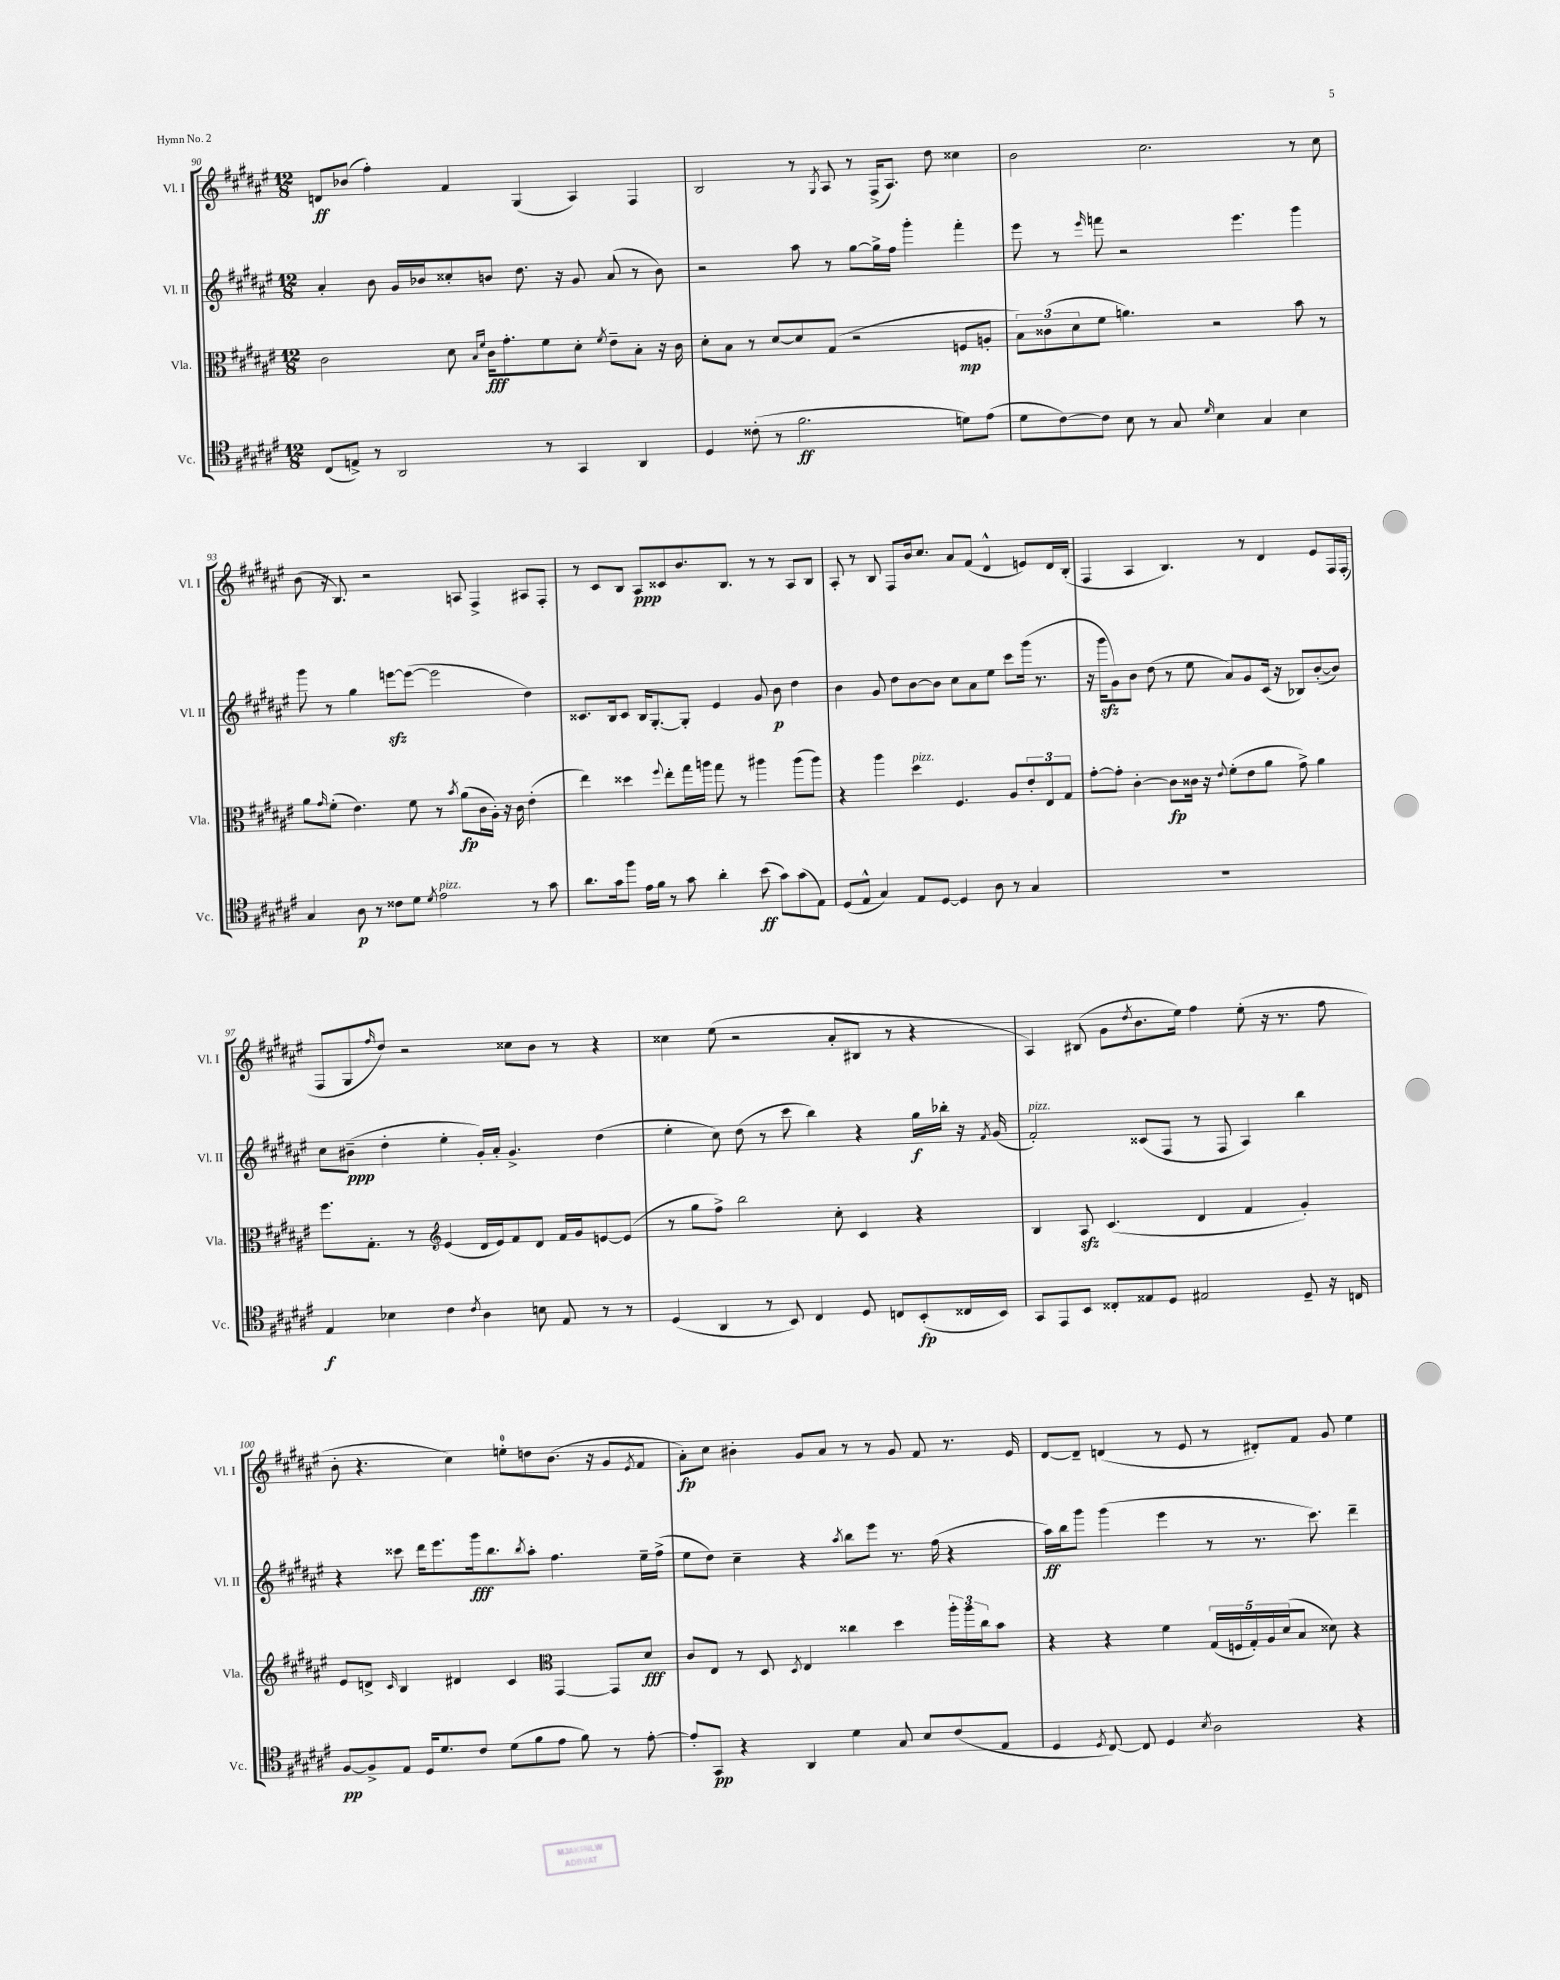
<<
\new StaffGroup <<
\new Staff = "s0" \with { instrumentName = "Vl. I" shortInstrumentName = "Vl. I" } {
    \clef treble \key fis \major \numericTimeSignature \time 12/8
    d'8\ff bes'8( fis''4-.) fis'4 gis4( ais4) fis4 |
    b2 r8 \acciaccatura { gis8 } ais8 r8 fis16->( ais8.) dis''8 cisis''4 |
    b'2 cis''2. r8 cis''8 |
    b'8( r16 b8.) r2 a8 fis4-> ais8 fis8-. |
    r8 cis'8 b8 ais8\ppp cisis'8 b'8. b8. r8 r8 ais8 b8 |
    ais8-. r8 b8 fis8 b'16 cis''8. ais'8 fis'8( dis'4-^ e'8) dis'16 b16-.( |
    fis4 ais4 b4.) r8 dis'4 eis'8 fis16 fis16-.( |
    fis8 gis8 \grace { fis''16 } dis''8) r2 cisis''8 b'8 r8 r4 |
    cisis''4 eis''8( r2 ais'8-. bis8 r8 r4 |
    ais4) bis8( gis'8 \acciaccatura { dis''8 } b'8. eis''16) fis''4 eis''8-.( r16 r8. fis''8 |
    b'8-. r4. cis''4) e''8-0-. d''8 b'8.( r16 gis'8 \acciaccatura { eis'8 } fis'8 |
    ais'8-.\fp) cis''8 bis'4-. gis'8 ais'8 r8 r8 gis'8 fis'8 r8. eis'16 |
    dis'8~ dis'8-- d'4( r8 eis'8 r8 dis'8-.) fis'8 gis'8 eis''4 \bar "|." |
}
\new Staff = "s1" \with { instrumentName = "Vl. II" shortInstrumentName = "Vl. II" } {
    \clef treble \key fis \major \numericTimeSignature \time 12/8
    ais'4-. b'8 gis'16 bes'16 cisis''8-. b'8 dis''8. r16 gis'8 ais'8( r8 b'8) |
    r2 ais''8 r8 gis''8~ gis''16-> fis''16 gis'''4-. fis'''4-. |
    eis'''8 r8 \grace { eis'''16 } f'''8 r2 eis'''4. gis'''4 |
    gis'''8 r8 gis''4 e'''8~\sfz e'''8~( e'''2 dis''4) |
    cisis'8. b16 cisis'8 b16 gis8.~-. gis8-. eis'4 gis'8 b'8\p dis''4 |
    b'4 gis'8 dis''8 b'8~ b'8 cis''8 ais'8 eis''8 cis'''8 gis'''16( r8. |
    r16 gis'''16\sfz gis'8) b'8 dis''8( r8 eis''8 ais'8) gis'8 cis'16( r16 bes8) b'8~-.( b'8) |
    cis''8 bis'8--\ppp( dis''4-. eis''4-. gis'16-.) ais'16-. gis'4.-> dis''4( |
    eis''4-. cis''8) dis''8( r8 cis'''8 b''4) r4 gis''16\f bes''16-. r16 \acciaccatura { fis'8 } gis'16( |
    fis'2-.^\markup { \italic "pizz." }) cisis'8( fis8 r8 fis8 ais4) b''4 |
    r4 cisis'''8 dis'''16 eis'''8. gis'''16\fff b''8. \acciaccatura { b''8 } ais''8-. fis''4. eis''16-- fis''16->( |
    eis''8 dis''8) cis''4-- r4 \acciaccatura { ais''8 } b''8 eis'''8 r8. fis''16( r4 |
    ais''16\ff) b''16 gis'''8 gis'''4( eis'''4 r8 r8. cis'''8.) dis'''4-- \bar "|." |
}
\new Staff = "s2" \with { instrumentName = "Vla." shortInstrumentName = "Vla." } {
    \clef alto \key fis \major \numericTimeSignature \time 12/8
    cis'2 dis'8 \grace { b16 fis'16 } cis'16\fff gis'8.-. fis'8 dis'8-. \acciaccatura { fis'8 } eis'8-- b8-. r16 cis'16 |
    dis'8-. b8 r8 dis'8~ dis'8 gis8( r2 f8\mp a8-. |
    \tuplet 3/2 { b8) cisis'8( dis'8 } fis'8 a'4.) r2 b'8 r8 |
    ais'8 \grace { gis'16 } fis'8-.( eis'4.) fis'8 r8 \acciaccatura { b'8 } ais'8\fp( cis'16 ais16-.) r16 cis'16 eis'4-.( |
    eis''4) disis''4 \appoggiatura { fis''8 } eis''8-. gis''16 a''16 gis''8 r8 ais''4 ais''8( ais''8) |
    r4 ais''4 dis''4^\markup { \italic "pizz." } fis4. ais8 \tuplet 3/2 { eis'8-. eis8 gis8 } |
    gis'8~-. gis'8-. cis'4~-. cis'8\fp cisis'16 r16 \appoggiatura { eis'8 } fis'8-.( eis'8 ais'8 gis'8->) ais'4 |
    fis''8. gis8.-. r8 \clef treble eis'4( dis'16 eis'16) fis'8 dis'8 fis'16 gis'16 e'8~ e'8( |
    r8 gis''8 fis''8->) b''2 cis''8-. cis'4 r4 |
    b4 ais8\sfz cis'4.( dis'4 fis'4 gis'4-.) |
    eis'8 d'8-> \grace { cis'16 } b4 dis'4 cis'4 \clef alto gis,4~ gis,8 dis'8\fff |
    cis'8 eis8 r8 dis8 \acciaccatura { dis8 } eis4 cisis''4 dis''4 \tuplet 3/2 { ais''16-. ais''16 cisis''16 } b'8 |
    r4 r4 fis'4 \tuplet 5/4 { gis16( f16 gis16-.) ais16 dis'16( } b8 disis'8) r4 \bar "|." |
}
\new Staff = "s3" \with { instrumentName = "Vc." shortInstrumentName = "Vc." } {
    \clef tenor \key fis \major \numericTimeSignature \time 12/8
    cis8( e8->) r8 ais,2 r8 gis,4 ais,4 |
    dis4 cisis'8-.( r8 fis'2.\ff d'8) eis'8( |
    dis'8 cis'8~) cis'8 b8 r8 gis8 \grace { dis'16 } b4 gis4 b4 |
    gis4 ais8\p r8 cisis'8 dis'8 \acciaccatura { dis'8 } eis'2^\markup { \italic "pizz." } r8 gis'8 |
    ais'8. gis'16 fis''8 eis'16 fis'16 r8 gis'8 ais'4-. b'8\ff( gis'8) gis'8( eis8) |
    dis8( eis8-^ gis4) eis8 dis8~ dis4 ais8 r8 gis4 |
    R1. |
    eis4\f bes4 cis'4 \acciaccatura { cis'8 } ais4 b8 eis8 r8 r8 |
    dis4( ais,4 r8 b,8) cis4 dis8 c8 b,8-.\fp( cisis16 b,16) |
    gis,8 eis,8 b,8 cisis8-. eisis8 dis8 eis2 dis8-- r16 c16 |
    fis8~\pp fis8-> eis8 dis16 dis'8. cis'8 dis'8( fis'8 eis'8 fis'8) r8 eis'8~-. |
    eis'8-. gis,8\pp r4 ais,4 dis'4 gis8 b8 cis'8( eis8 |
    dis4 \acciaccatura { dis8 } cis8~) cis8 dis4 \acciaccatura { b8 } ais2 r4 \bar "|." |
}
>>
>>
\layout { \context { \Score currentBarNumber = #90 } }
